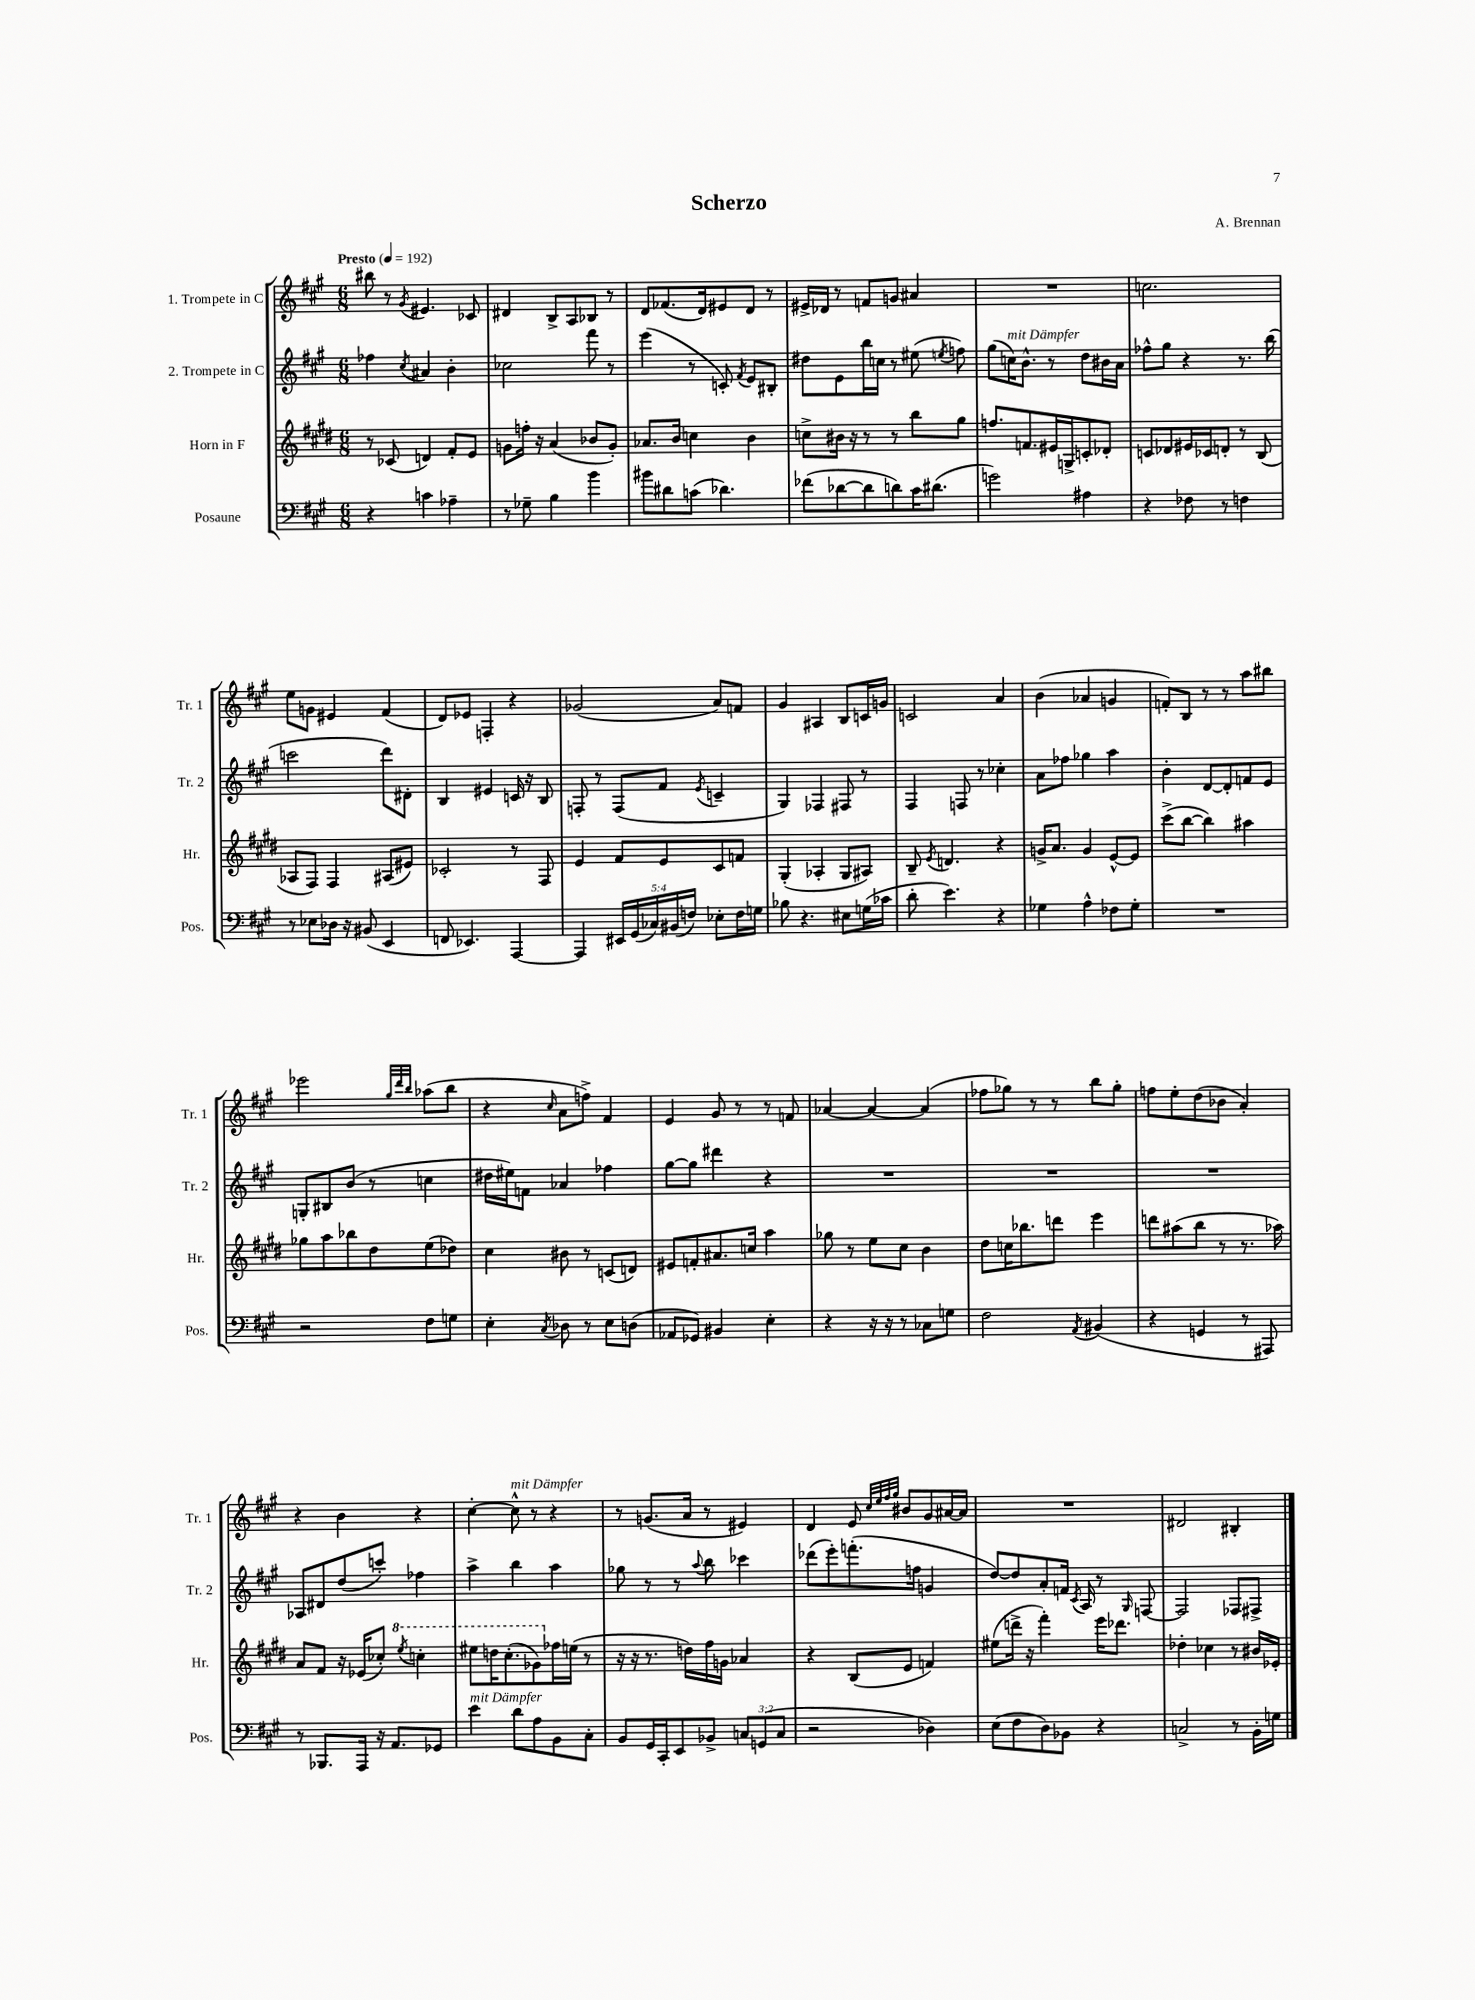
\header { title = "Scherzo" composer = "A. Brennan" }
<<
\new StaffGroup <<
\new Staff = "s0" \with { instrumentName = "1. Trompete in C" shortInstrumentName = "Tr. 1" } {
    \clef treble \key a \major \numericTimeSignature \time 6/8 \tempo "Presto" 4 = 192
    \autoBeamOff bis''8 r8 \acciaccatura { gis'8 } eis'4. ces'8 |
    dis'4 b8[-> a8 bes8] r8 |
    d'8[ fes'8.( d'16) eis'8 d'8] r8 |
    eis'16[-> des'16] r8 f'8[ g'8] ais'4 |
    R2. |
    c''2. |
    e''8[ g'8] eis'4 fis'4( |
    d'8[) ees'8] f4-. r4 |
    ges'2( a'8[) f'8] |
    gis'4 ais4 b8[ c'16 g'16] |
    c'2 a'4 |
    b'4( aes'4 g'4 |
    f'8[-.) b8] r8 r8 a''8[ bis''8] |
    ees'''2 \grace { gis''32[ d'''32 b''32] } aes''8[( b''8] |
    r4 \grace { cis''16 } a'8[ f''8]->) fis'4 |
    e'4 gis'8 r8 r8 f'8 |
    aes'4~ aes'4~ aes'4( |
    fes''8[ ges''8]) r8 r8 b''8[ ges''8]-. |
    f''8[ e''8-. d''8( bes'8] a'4-.) |
    r4 b'4 r4 |
    cis''4~-. cis''8-^^\markup { \italic "mit Dämpfer" } r8 r4 |
    r8 g'8.[( a'16] r8 eis'4) |
    d'4 e'8 \grace { cis''32[ e''32 fis''32 gis''32] } bis'8[ gis'8 ais'16~ ais'16] |
    R2. |
    dis'2 bis4-. \bar "|." |
}
\new Staff = "s1" \with { instrumentName = "2. Trompete in C" shortInstrumentName = "Tr. 2" } {
    \clef treble \key a \major \numericTimeSignature \time 6/8
    \autoBeamOff fes''4 \acciaccatura { cis''8 } ais'4 b'4-. |
    ces''2 fis'''8 r8 |
    e'''4( r8 c'8-.) \acciaccatura { fis'8 } e'8[ bis8]-. |
    dis''8[ e'8 b''16 c''16] r8 eis''8( \acciaccatura { e''8 } f''8) |
    gis''8[( c''16^\markup { \italic "mit Dämpfer" }) b'8.]-^ r8 d''8[ bis'16 a'16] |
    fes''8[-^ gis''8] r4 r8. b''16( |
    c'''2 d'''8[) dis'8]-. |
    b4 eis'4 c'16 r16 b8 |
    f8-. r8 f8[( fis'8] \acciaccatura { e'8 } c'4-- |
    gis4) fes4 fis8 r8 |
    fis4 f8 r8 ces''4-. |
    a'8[ fes''8] ges''4 a''4 |
    b'4-. d'8[~ d'8-. f'8 e'8] |
    g8[-. bis8 b'8]( r8 c''4 |
    dis''16[ eis''16) f'8] aes'4 fes''4 |
    gis''8[~ gis''8] dis'''4 r4 |
    R2. |
    R2. |
    R2. |
    aes8[ dis'8 d''8( c'''8]-.) fes''4 |
    a''4-> b''4 a''4 |
    ges''8 r8 r8 \appoggiatura { a''8 } b''8 ces'''4 |
    des'''8[( e'''8-.) f'''8.-.( f''16] g'4 |
    d''8[~) d''8 a'8-. f'16] \acciaccatura { cis'8 } a16 r8 \grace { gis16 } f8~ |
    f2 fes8[ fis8]-> \bar "|." |
}
\new Staff = "s2" \with { instrumentName = "Horn in F" shortInstrumentName = "Hr." } {
    \clef treble \key e \major \numericTimeSignature \time 6/8
    \autoBeamOff r8 ces'8( d'4) fis'8[-. e'8] |
    g'8[ f''16]-. r16 a'4( bes'8[ g'8]-.) |
    aes'8.[ b'16] c''4 b'4 |
    c''8[-> bis'16] r16 r8 r8 b''8[ gis''8] |
    f''8.[ f'8. eis'16 g16-> c'8-. des'8]-. |
    c'8[ des'8 eis'16 ces'16 d'8]-. r8 b8( |
    aes8[ fis8]) fis4 ais8[( eis'8]) |
    ces'2-. r8 fis8 |
    e'4 fis'8[ e'8 cis'8 f'8] |
    gis4-.( aes4-. gis8[ ais8]) |
    b8-- \acciaccatura { e'8 } d'4. r4 |
    g'16[-> a'8.] g'4 e'8[~-^ e'8] |
    cis'''8[->( b''8]~ b''4) ais''4 |
    ges''8[ a''8 bes''8 dis''8 e''8( des''8]) |
    cis''4 bis'8 r8 c'8[( d'8]) |
    eis'8[ f'8-. ais'8. c''16] a''4 |
    ges''8 r8 e''8[ cis''8] b'4 |
    dis''8[ c''16 bes''8. d'''8] e'''4 |
    d'''8[ ais''8( b''8] r8 r8. aes''16) |
    a'8[ fis'8] r16 ees'16[( ces''8]-.) \ottava #1 \acciaccatura { e'''8 } c'''4-. |
    eis'''8[ d'''16 cis'''8.-.( ges''8) \ottava #0 fes''16 e''!16]( r8 |
    r16 r16 r8. d''16[) fis''16 g'16] aes'4 |
    r4 b8[( e'8] f'4) |
    eis''8[( d'''16]-> r16 fis'''4-.) e'''16[ des'''8.] |
    des''4-. ces''4 r8 bis'16[ ees'16]-. \bar "|." |
}
\new Staff = "s3" \with { instrumentName = "Posaune" shortInstrumentName = "Pos." } {
    \clef bass \key a \major \numericTimeSignature \time 6/8 \override Staff.TupletNumber.text = #tuplet-number::calc-fraction-text
    \autoBeamOff r4 c'4 aes4-- |
    r8 ges8-- b4 b'4 |
    bis'8[ dis'8 c'8]( des'4.) |
    fes'8[( des'8~ des'8 d'8) cis'16 dis'8.]( |
    g'2) ais4 |
    r4 fes8 r8 f4 |
    r8 ees8[ des16] r16 bis,8( e,4 |
    f,8 ees,4.) a,,4~ |
    a,,4 \tuplet 5/4 { eis,16[ gis,16( ces16) bis,16( f16]) } ees8[-. f16 g16] |
    bes8 r4. eis8[ g16( ces'16] |
    d'8-. e'4.) r4 |
    ges4 a4-^ fes8[ ges8]-. |
    R2. |
    r2 fis8[ g8] |
    e4-. \acciaccatura { cis8 } des8 r8 e8[ d8]( |
    aes,8[ ges,8]) bis,4 e4-. |
    r4 r16 r16 r8 ces8[ g8] |
    fis2 \acciaccatura { a,8 } bis,4( |
    r4 g,4 r8 ais,,8) |
    r8 bes,,8.[ a,,16] r16 a,8.[ ges,8] |
    e'4^\markup { \italic "mit Dämpfer" } d'8[ a8 b,8 cis8]-. |
    b,8[ gis,16 cis,16-. e,8 bes,8]-> \tuplet 3/2 { c8[ g,8( c8] } |
    r2 des4) |
    e8[( fis8 d8) bes,8] r4 |
    c2-> r8 b,16[-. g16] \bar "|." |
}
>>
>>
\layout { \context { \Score \remove "Bar_number_engraver" } }
